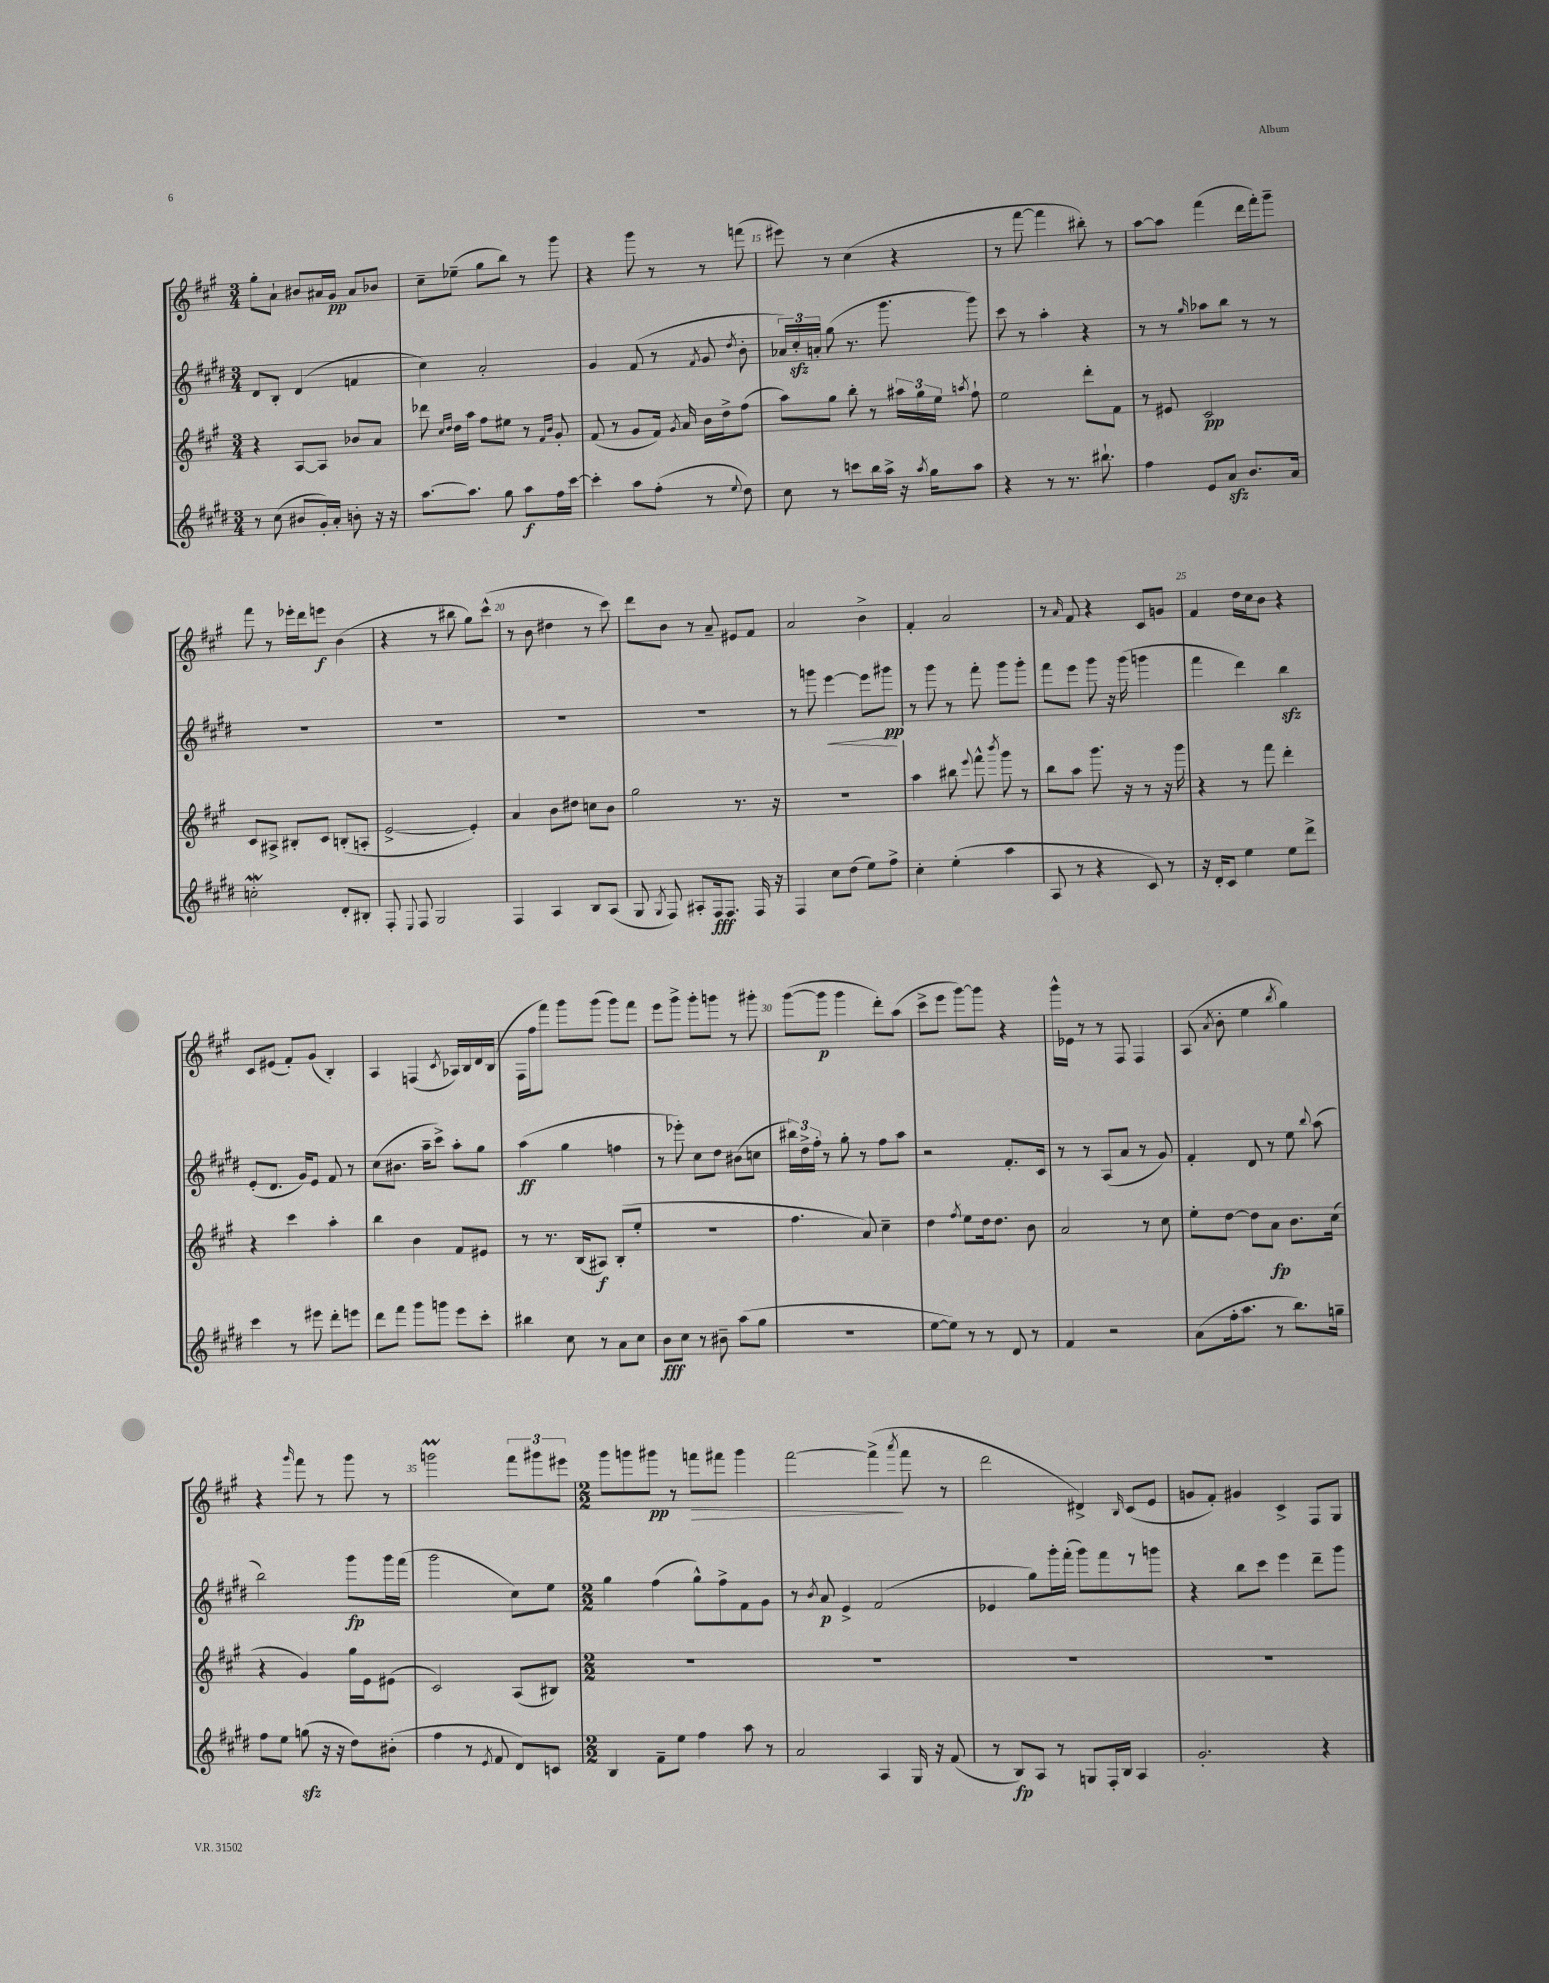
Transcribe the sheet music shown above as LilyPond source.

<<
\new StaffGroup <<
\new Staff = "s0" {
    \clef treble \key a \major \numericTimeSignature \time 3/4
    \autoBeamOff gis''8[-. a'8]-! bis'8[ ais'16 gis'16]\pp ais'8[ bes'8] |
    cis''8[-- ees''8]--( gis''8[ b''8]) r8 gis'''8 |
    r4 gis'''8 r8 r8 f'''8( |
    eis'''8) r8 cis''4( r4 |
    r8 fis'''8~ fis'''4 bis''8-.) r8 |
    a''8[~ a''8] fis'''4( d'''16[ fis'''16-.) gis'''8]-- |
    fis'''8 r8 ees'''16[-. d'''16 e'''8]\f b'4( |
    r4 r8 bis''8 gis''8[) cis'''8]-^( |
    r8 b'8 dis''4 r8 cis'''8) |
    d'''8[ b'8] r8 a'8-- eis'8[ fis'8] |
    a'2 b'4-> |
    fis'4-. a'2 |
    r8 \grace { a'16 } fis'8 r4 cis'8[ g'8] |
    fis'4 d''16[ cis''16 b'8] r4 |
    cis'8[ eis'8]( fis'8[-.) gis'8]( b4-.) |
    a4 f4( \acciaccatura { cis'8 } aes16[) b16 d'16 b16]( |
    fis16[ fis''16 fis'''8]) gis'''8[ gis'''8]( gis'''8[) fis'''8] |
    e'''8[ gis'''8]-> gis'''8[-. g'''8] r8 gis'''8-. |
    gis'''8[~( gis'''8]\p gis'''4 d'''8[-.) a''8]( |
    cis'''8[-> e'''8] gis'''8[~) gis'''8] r4 |
    gis'''16[-^ ees'16] r8 r8 fis8 fis4 |
    a8( \acciaccatura { a'8 } b'8-. e''4 \acciaccatura { b''8 } gis''4) |
    r4 \grace { gis'''16 } fis'''8 r8 gis'''8 r8 |
    g'''2\prall \tuplet 3/2 { fis'''8[ gis'''8 eis'''8] } |
    \numericTimeSignature \time 2/2 gis'''8[ g'''8 gis'''8]\pp r8 f'''8[\> fis'''8] gis'''4 |
    fis'''2~ fis'''4->\!( \acciaccatura { a'''8 } fis'''8 r8 |
    d'''2 dis'4->) \grace { b16 } cis'8[( e'8] |
    g'8[ fis'8]-.) gis'4 cis'4-> fis8[ gis8] \bar "|." |
}
\new Staff = "s1" {
    \clef treble \key e \major \numericTimeSignature \time 3/4
    \autoBeamOff dis'8[ b8]-. dis'4( f'4 |
    cis''4) a'2-. |
    gis'4 fis'8( r8 \acciaccatura { fis'8 } gis'8 \acciaccatura { dis''8 } b'8-. |
    \tuplet 3/2 { aes'16[) cis''16-.\sfz a'16]-. } gis''8( r8. gis'''8. gis'''8) |
    cis'''8 r8 a''4-. r4 |
    r8 r8 \grace { gis''16 } aes''8[ b''8] r8 r8 |
    R2. |
    R2. |
    R2. |
    R2. |
    r8 g'''8 e'''4~\< e'''8[ gis'''8]\pp\! |
    r8 gis'''8 r8 fis'''8-. gis'''8[ gis'''8]-. |
    fis'''8[ e'''8] gis'''8 r16 gis'''16( g'''4 |
    fis'''4 dis'''4) b''4\sfz |
    e'8[-.( dis'8.] gis'16[) e'8] fis'8 r8 |
    cis''8[( bis'8.] a''16[-- cis'''8]->) a''8[-. gis''8] |
    a''4\ff( gis''4 f''4 |
    r8 ees'''8-.) cis''8[ dis''8] bis'8[( c''8] |
    \tuplet 3/2 { bis''16[) dis''16-> fis''16]-. } r8 gis''8-. r8 fis''8[ a''8] |
    r2 fis'8.[-. cis'16] |
    r8 r8 a8[( a'8] r8 gis'8) |
    fis'4-. dis'8 r8 e''8 \appoggiatura { b''8 } a''8( |
    b''2) gis'''8[\fp gis'''16 fis'''16]( |
    gis'''2 cis''8[) e''8] |
    \numericTimeSignature \time 2/2 gis''4 fis''4( gis''8[-^) fis''8-> fis'8 gis'8] |
    r8 \acciaccatura { b'8 } a'8\p e'4-> fis'2( |
    ees'4 gis''8[) gis'''16-. fis'''16]-.( gis'''8[) fis'''8 r8 g'''8] |
    r4 b''8[ cis'''8] e'''4 dis'''8[-- gis'''8] \bar "|." |
}
\new Staff = "s2" {
    \clef treble \key a \major \numericTimeSignature \time 3/4
    \autoBeamOff r4 a8[~ a8] bes'8[ a'8] |
    des'''8 \grace { cis''16[ d''16] } d''16[ a''16] fis''8[ eis''8] r8 \grace { fis'16[ b'16] } gis'8-. |
    fis'8( r8 gis'8[ fis'16]) \acciaccatura { gis'8 } a'16 b'16[ d''16-> fis''8]( |
    a''8[) gis''8] b''8-. r8 \tuplet 3/2 { ais''16[ gis''16 e''16] } \acciaccatura { a''8 } fis''8-! |
    e''2 d'''8[-. fis'8] |
    r8 eis'8 cis'2\pp |
    cis'8[ ais8]-> bis8[-. cis'8] b8[-.( a8]-. |
    e'2~-> e'4-.) |
    a'4 b'8[ dis''8] c''8[ b'8] |
    gis''2 r8. r16 |
    R2. |
    a''4 bis''8 \appoggiatura { e'''8 } fis'''8-^ \acciaccatura { b'''8 } gis'''8 r8 |
    b''8[ a''8] gis'''8. r16 r8 r16 gis'''16 |
    r4 r8 fis'''8 d'''4-. |
    r4 cis'''4 a''4-. |
    b''4 b'4 fis'8[ eis'8] |
    r8 r8. b16[( ais8]\f) b8[-.( e''8]-. |
    R2. |
    fis''4. a'8) cis''4-- |
    d''4 \acciaccatura { fis''8 } e''8[ d''16 d''8.] b'8 |
    a'2 r8 cis''8 |
    e''8[-. d''8]~ d''8[ a'8]\fp b'8.[ cis''16]( |
    r4 gis'4) gis''16[ e'16 eis'8]( |
    cis'2) a8[( bis8]) |
    \numericTimeSignature \time 2/2 R1 |
    R1 |
    R1 |
    R1 \bar "|." |
}
\new Staff = "s3" {
    \clef treble \key e \major \numericTimeSignature \time 3/4
    \autoBeamOff r8 cis''8( bis'8[ gis'16-.) a'16]-. b'8-. r16 r16 |
    a''8.[~ a''8.] gis''8 a''8[\f fis''16 cis'''16]~ |
    cis'''4-. a''8[ fis''8]-.( r8 \appoggiatura { e''8 } dis''8) |
    cis''8 r8 c'''8[ b''16 a''16]-> r16 \acciaccatura { a''8 } gis''16[ a''8] |
    r4 r8 r8. bis''8.-! |
    fis''4 e'8[ a'8]\sfz b'8.[ a'16] |
    c''2-.\mordent dis'8[-. bis8]-. |
    fis8-. \appoggiatura { e8 } fis8 gis2 |
    fis4 a4 b8[ a8]( |
    gis8 \acciaccatura { gis8 } fis8) ais8[-. fis16\fff fis8.] fis16 r16 |
    fis4 cis''8[ dis''8]( e''8[) fis''8]-> |
    cis''4-. e''4-.( a''4 |
    a8 r8 r4 cis'8) r8 |
    r16 dis'16[-. cis'8] e''4 e''8[ dis'''8]-> |
    cis'''4 r8 eis'''8 dis'''8[-. e'''8] |
    dis'''8[ fis'''8] gis'''8[ g'''8] e'''8[ cis'''8]-. |
    bis''4 cis''8 r8 a'8[ cis''8] |
    b'8[\fff cis''8] r8 bis'8-- a''8[( gis''8] |
    R2. |
    e''8[~ e''8]) r8 r8 dis'8 r8 |
    fis'4 r2 |
    a'8[( fis''16-. a''8.] r8 b''8.[) g''16]-- |
    fis''8[ e''8] g''8\sfz( r16 r16 dis''8[) bis'8]-.( |
    fis''4 r8 \acciaccatura { e'8 } fis'8 dis'8[) c'8] |
    \numericTimeSignature \time 2/2 b4 fis'8[-- e''8] fis''4 a''8 r8 |
    a'2 a4 gis16 r16 fis'8( |
    r8 b8[\fp) a8] r8 g8[ fis16-. b16] a4 |
    gis'2.-. r4 \bar "|." |
}
>>
>>
\layout { \context { \Score currentBarNumber = #12 \override BarNumber.break-visibility = ##(#f #t #t) barNumberVisibility = #(every-nth-bar-number-visible 5) } }
